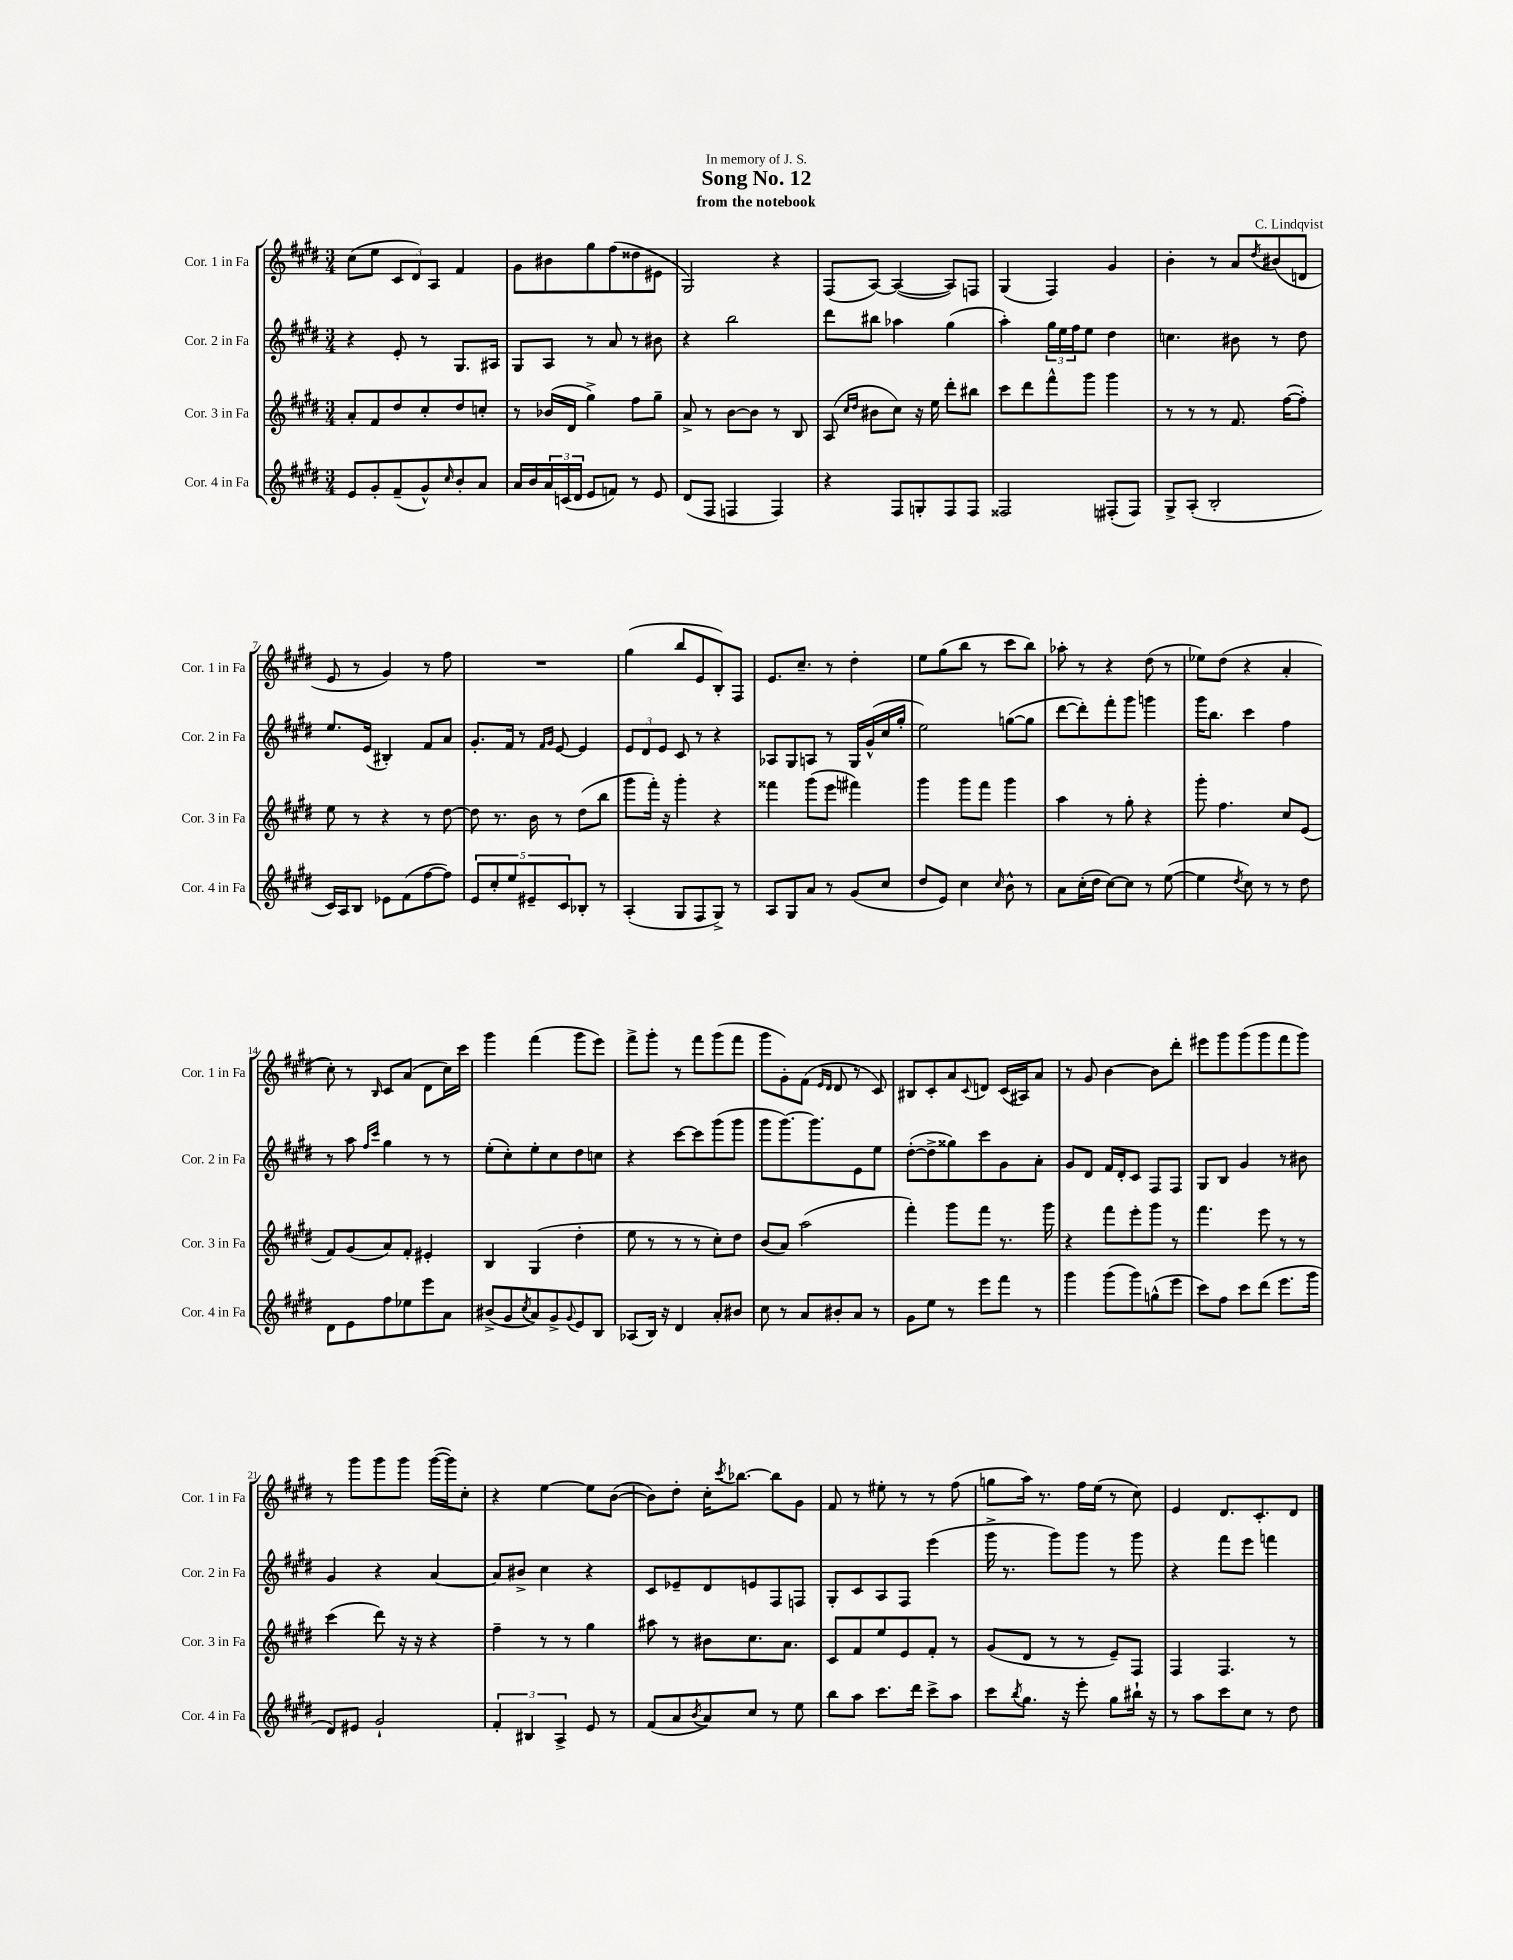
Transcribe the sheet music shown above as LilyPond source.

\header { title = "Song No. 12" composer = "C. Lindqvist" subtitle = "from the notebook" dedication = "In memory of J. S." }
<<
\new StaffGroup <<
\new Staff = "s0" \with { instrumentName = "Cor. 1 in Fa" shortInstrumentName = "Cor. 1 in Fa" } {
    \clef treble \key e \major \numericTimeSignature \time 3/4
    cis''8( e''8 \tuplet 3/2 { cis'8 dis'8) a8 } fis'4 |
    gis'8 bis'8 gis''8 fis''8( disis''8 eis'8 |
    gis2) r4 |
    fis8( a8~) a4~( a8) f8 |
    gis4( fis4) gis'4 |
    b'4-. r8 a'8 \acciaccatura { dis''8 } bis'8( d'8 |
    e'8 r8 gis'4) r8 fis''8 |
    R2. |
    gis''4( b''8 e'8 b8-.) fis8 |
    e'8. cis''8.-- r8 dis''4-. |
    e''8 gis''8( b''8 r8 cis'''8 b''8) |
    aes''8-. r8 r4 dis''8( r8 |
    ees''8) dis''8( r4 a'4-. |
    cis''8-.) r8 \grace { b16 } cis'8 a'8( dis'8 cis''16) cis'''16 |
    gis'''4 fis'''4( gis'''8 e'''8) |
    fis'''8-> gis'''8-. r8 fis'''8 gis'''8( fis'''8 |
    gis'''8 gis'8-.) fis'8( \grace { e'16 dis'16 } dis'8 r8 cis'8) |
    bis8 cis'8-. a'8 \appoggiatura { cis'8 } d'8 cis'16( ais16) a'8 |
    r8 gis'8 b'4~ b'8 dis'''8-. |
    eis'''8 gis'''8 gis'''8( gis'''8 fis'''8 gis'''8) |
    r8 gis'''8 gis'''8 gis'''8 gis'''16~( gis'''16) cis''8-. |
    r4 e''4~ e''8 b'8~( |
    b'8) dis''8-. cis''16-. \acciaccatura { cis'''8 } bes''8.~ bes''8 gis'8 |
    fis'8 r8 eis''8-. r8 r8 fis''8( |
    g''8 a''16) r8. fis''16 e''16( r8 cis''8) |
    e'4 dis'8. cis'8.-. dis'8 \bar "|." |
}
\new Staff = "s1" \with { instrumentName = "Cor. 2 in Fa" shortInstrumentName = "Cor. 2 in Fa" } {
    \clef treble \key e \major \numericTimeSignature \time 3/4
    r4 e'8-. r8 gis8. ais16 |
    gis8 a8 r8 a'8 r8 bis'8 |
    r4 b''2 |
    dis'''8 bis''8 aes''4 gis''4( |
    a''4-.) \tuplet 3/2 { gis''16 e''16 fis''16 } e''8 dis''4 |
    c''4. bis'8 r8 dis''8 |
    e''8. e'16( bis4-.) fis'8 a'8 |
    gis'8.-. fis'16 r8 \grace { fis'16 gis'16 } e'8~ e'4 |
    \tuplet 3/2 { e'8 dis'8 e'8 } cis'8 r8 r4 |
    aes8 gis8 a8 r8 gis16 gis'16-^( cis''16 gis''16-. |
    e''2) g''8~( g''8 |
    dis'''8~ dis'''8-.) fis'''8-. gis'''8 g'''4 |
    gis'''16 b''8. cis'''4 fis''4 |
    r8 a''8 \grace { fis''16 cis'''16 } gis''4 r8 r8 |
    e''8-.( cis''8-.) e''8-. cis''8 dis''8 c''8 |
    r4 cis'''8~ cis'''8 gis'''8( gis'''8 |
    gis'''8 gis'''8.~) gis'''8. e'8 e''8 |
    dis''8~-.( dis''8-> gisis''8) cis'''8 gis'8 a'8-. |
    gis'8 dis'8 fis'16 dis'16-. cis'8 fis8 fis8 |
    gis8 b8 gis'4 r8 bis'8 |
    gis'4 r4 a'4~ |
    a'8 bis'8-> cis''4 r4 |
    cis'8 ees'8-- dis'8 e'8 fis8 f8 |
    gis8-. cis'8 a8 fis8 e'''4( |
    gis'''16-> r8. gis'''8) gis'''8 r8 gis'''8 |
    r4 fis'''8 e'''8 f'''4 \bar "|." |
}
\new Staff = "s2" \with { instrumentName = "Cor. 3 in Fa" shortInstrumentName = "Cor. 3 in Fa" } {
    \clef treble \key e \major \numericTimeSignature \time 3/4
    a'8-. fis'8 dis''8 cis''8-. dis''8 c''8-. |
    r8 bes'16( dis'16 gis''4->) fis''8 gis''8-- |
    a'8-> r8 b'8~ b'8 r8 b8 |
    a8( \grace { cis''16 dis''16 } bis'8 cis''8) r16 e''16 dis'''8-. bis''8 |
    cis'''8 dis'''8 fis'''8-^ gis'''8 gis'''4 |
    r8 r8 r8 fis'8. fis''16~( fis''8-.) |
    e''8 r8 r4 r8 dis''8~ |
    dis''8 r8. b'16 r8 dis''8( b''8 |
    gis'''8 fis'''16-.) r16 gis'''4-. r4 |
    fisis'''4 gis'''8( e'''8 fis'''4) |
    gis'''4 gis'''8 fis'''8 gis'''4 |
    a''4 r8 gis''8-. r4 |
    gis'''8-. fis''4. cis''8 e'8( |
    fis'8) gis'8( a'8) fis'8-. eis'4-. |
    b4 gis4( dis''4-. |
    e''8 r8 r8 r8 cis''8-.) dis''8 |
    b'8( a'8) a''2( |
    fis'''4-.) gis'''8 fis'''8 r8. gis'''16 |
    r4 fis'''8 e'''8-. gis'''8 r8 |
    fis'''4. e'''8 r8 r8 |
    cis'''4( dis'''8) r16 r16 r4 |
    fis''4-- r8 r8 gis''4 |
    ais''8 r8 bis'8 cis''8. a'8. |
    cis'8 fis'8 e''8 e'8 fis'8-. r8 |
    gis'8( dis'8 r8 r8 e'8--) fis8 |
    fis4 fis4. r8 \bar "|." |
}
\new Staff = "s3" \with { instrumentName = "Cor. 4 in Fa" shortInstrumentName = "Cor. 4 in Fa" } {
    \clef treble \key e \major \numericTimeSignature \time 3/4
    e'8 gis'8-. fis'8--( gis'8-^) \grace { cis''16 } b'8-. a'8 |
    a'16 b'16 \tuplet 3/2 { a'16 c'16( dis'16 } e'8 f'8) r8 e'8 |
    dis'8( fis8 f4 f4) |
    r4 fis8 g8-. fis8 fis8 |
    fisis2 fis8-.( fis8) |
    gis8-> a8-.( b2-. |
    cis'16) a16 b8 ees'8 fis'8( fis''8~ fis''8) |
    \tuplet 5/4 { e'8 cis''8-. e''8 eis'8-- cis'8 } bes8-. r8 |
    a4-.( gis8 fis8 gis8->) r8 |
    a8 gis8 a'8 r8 gis'8( cis''8 |
    dis''8 e'8) cis''4 \grace { cis''16 } b'8-^ r8 |
    a'8 cis''16-.( dis''16 cis''8~) cis''8 r8 e''8~( |
    e''4 \acciaccatura { dis''8 } cis''8) r8 r8 dis''8 |
    dis'8 e'8 fis''8 ees''8 e'''8 a'8 |
    bis'8->( gis'8 \acciaccatura { cis''8 } a'8) gis'8-> \appoggiatura { gis'8 } e'8 b8 |
    aes8( b16) r16 dis'4 a'8-. bis'8 |
    cis''8 r8 a'8 bis'8-. a'8 r8 |
    gis'8 e''8 r8 e'''8 fis'''8 r8 |
    gis'''4 gis'''8( gis'''8) g''8-^( e'''8 |
    cis'''8) fis''8 cis'''8 dis'''8( e'''8. gis'''16 |
    dis'8) eis'8 gis'2-! |
    \tuplet 3/2 { fis'4-. bis4 a4-> } e'8 r8 |
    fis'8( a'8 \acciaccatura { b'8 } a'8) cis''8 r8 e''8 |
    b''8 a''8 cis'''8. dis'''16 cis'''8-> a''8 |
    cis'''8 \acciaccatura { b''8 } gis''8. r16 e'''8-. gis''8 bis''16-! r16 |
    r8 a''8 cis'''8 cis''8 r8 dis''8 \bar "|." |
}
>>
>>
